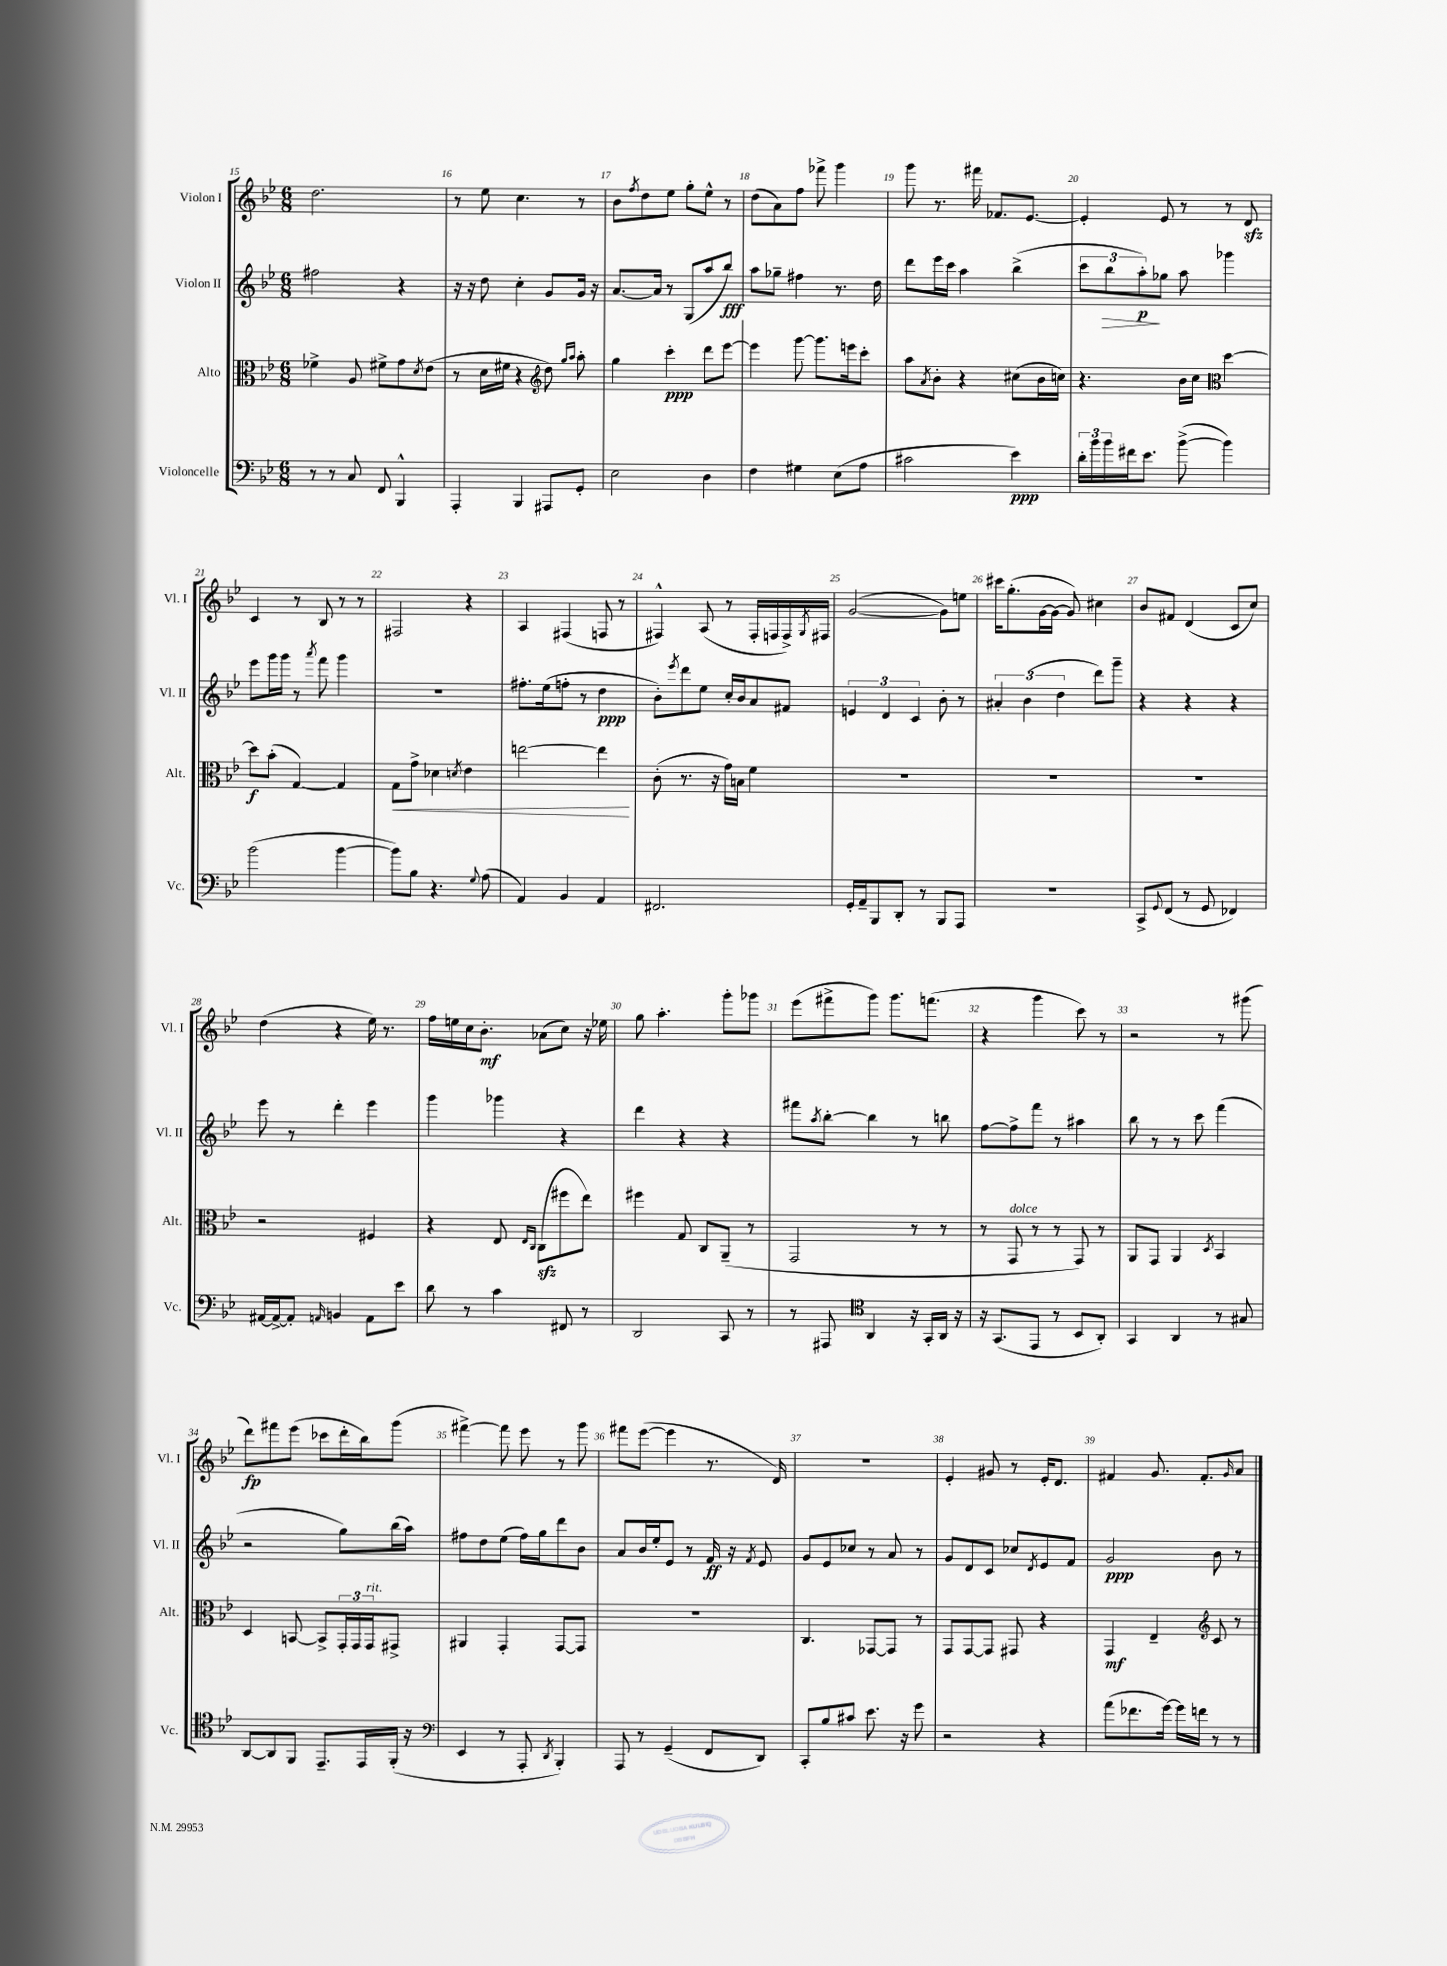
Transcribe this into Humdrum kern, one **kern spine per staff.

**kern	**dynam	**kern	**dynam	**kern	**dynam	**kern	**dynam
*part4	*part4	*part3	*part3	*part2	*part2	*part1	*part1
*staff4	*staff4	*staff3	*staff3	*staff2	*staff2	*staff1	*staff1
*I"Violoncelle	*	*I"Alto	*	*I"Violon II	*	*I"Violon I	*
*I'Vc.	*	*I'Alt.	*	*I'Vl. II	*	*I'Vl. I	*
*clefF4	*	*clefC3	*	*clefG2	*	*clefG2	*
*k[b-e-]	*	*k[b-e-]	*	*k[b-e-]	*	*k[b-e-]	*
*M6/8	*	*M6/8	*	*M6/8	*	*M6/8	*
=15	=15	=15	=15	=15	=15	=15	=15
8r	.	4f-X^\	.	2ff#X\	.	2.dd\	.
8r	.	.	.	.	.	.	.
8C/	.	8A/	.	.	.	.	.
8FF/	.	8f#X^\L	.	.	.	.	.
4BBB-^^/	.	8g\	.	4r	.	.	.
.	.	8qd/	.	.	.	.	.
.	.	(8e-\J	.	.	.	.	.
=16	=16	=16	=16	=16	=16	=16	=16
4AAA'/	.	8r	.	16r	.	8r	.
.	.	.	.	16r	.	.	.
.	.	16d\LL	.	8dd\	.	8ee-\	.
.	.	16f#X\JJ	.	.	.	.	.
4BBB-/	.	4r	.	4cc'\	.	4.cc\	.
*	*	*clefG2	*	*	*	*	*
8AAA#X/L	.	8dd\)	.	8g/L	.	.	.
.	.	16qqgg/LL	.	.	.	.	.
.	.	16qqaa/JJ	.	.	.	.	.
8GG'/J	.	8aa'\	.	16g/Jk	.	8r	.
.	.	.	.	16r	.	.	.
=17	=17	=17	=17	=17	=17	=17	=17
2E-\	.	4gg\	.	[8.a/L	.	8b-\L	.
.	.	.	.	.	.	8qff/	.
.	.	.	.	.	.	8dd\	.
.	.	.	.	16a/Jk]	.	.	.
.	.	4ccc'\	ppp	8r	.	8ee-\J	.
.	.	.	.	(8G/L	.	8gg'\L	.
4D\	.	8ddd\L	.	8aa/	.	8ee-^^\J	.
.	.	[8eee-\J	.	8bb-/J)	fff	8r	.
=18	=18	=18	=18	=18	=18	=18	=18
4F\	.	4eee-\]	.	8aa\L	.	(8dd\L	.
.	.	.	.	8gg-X~\J	.	8a\)	.
4G#X\	.	[8ggg\	.	4ff#X\	.	8ff\J	.
.	.	8.ggg\L]	.	.	.	8fff-X^\	.
(8E-\L	.	.	.	8.r	.	4ggg\	.
.	.	16eeen\k	.	.	.	.	.
8A\J	.	8ccc'\J	.	.	.	.	.
.	.	.	.	16dd\	.	.	.
=19	=19	=19	=19	=19	=19	=19	=19
2c#X\	.	8aa\L	.	8ddd\L	.	8ggg\	.
.	.	8qa/	.	.	.	.	.
.	.	8b-'\J	.	16eee-\L	.	8.r	.
.	.	.	.	16ccc\JJ	.	.	.
.	.	4r	.	4aa\	.	.	.
.	.	.	.	.	.	16fff#X\	.
.	.	.	.	.	.	8.f-X/L	.
4e-\)	ppp	(8cc#X\L	.	(4bb-^\	.	.	.
.	.	.	.	.	.	[8.e-/J	.
.	.	16b-\L	.	.	.	.	.
.	.	16ccn\JJ)	.	.	.	.	.
=20	=20	=20	=20	=20	=20	=20	=20
24d'\LL	.	4.r	.	12ccc\L	.	4e-'/]	.
24b-\	.	.	.	.	.	.	.
!	!	!	!	!	!LO:HP:b	!	!
24b-\	.	.	.	12bb-\	>	.	.
16f#X\J	.	.	.	.	.	.	.
.	.	.	.	12aa'\)	p	.	.
8.e-\J	.	.	.	.	.	.	.
.	.	.	.	8gg-X\J	]	8e-/	.
([8b-^\	.	16b-\LL	.	8aa\	.	8r	.
.	.	16cc\JJ	.	.	.	.	.
*	*	*clefC3	*	*	*	*	*
4b-\])	.	[4dd\	.	4ggg-X\	.	8r	.
.	.	.	.	.	.	8dzz/	.
!!LO:LB:g=z
=21	=21	=21	=21	=21	=21	=21	=21
(2b-\	.	8dd\L]	f	8eee-\L	.	4c/	.
.	.	(8b-'\J	.	16ggg\L	.	.	.
.	.	.	.	16ggg\JJ	.	.	.
.	.	[4G/)	.	8r	.	8r	.
.	.	.	.	8qaaa/	.	.	.
.	.	.	.	8fff\	.	8B-/	.
[4b-\	.	4G/]	.	4ggg\	.	8r	.
.	.	.	.	.	.	8r	.
=22	=22	=22	=22	=22	=22	=22	=22
!	!	!	!LO:HP:b	!	!	!	!
8b-\L])	.	8G\L	<	2.r	.	2F#X/	.
8B-\J	.	8g^\J	.	.	.	.	.
4.r	.	4d-X\	.	.	.	.	.
.	.	8qdn/	.	.	.	.	.
.	.	4e-\	.	.	.	4r	.
8qqG/	.	.	.	.	.	.	.
(8A\	.	.	.	.	.	.	.
=23	=23	=23	=23	=23	=23	=23	=23
4AA/)	.	[2een\	.	8.ff#X'\L	.	4A/	.
.	.	.	.	(16ee-\k	.	.	.
4BB-/	.	.	.	8ffn'\J	.	(4F#X/	.
.	.	.	.	8r	.	.	.
4AA/	.	4ee\]	.	4dd\	ppp	8Fn/	.
.	.	.	.	.	.	8r	.
.	.	.	[	.	.	.	.
=24	=24	=24	=24	=24	=24	=24	=24
2.FF#X/	.	(8c'\	.	8b-'\L)	.	4F#X^^/)	.
.	.	.	.	8qeee-/	.	.	.
.	.	8.r	.	8ddd\	.	.	.
.	.	.	.	8ee-\J	.	(8A/	.
.	.	16r	.	.	.	.	.
.	.	16g\LL)	.	16cc'/LL	.	8r	.
.	.	16Bn\JJ	.	16b-/J	.	.	.
.	.	4f\	.	8a/	.	16F#'/LL	.
.	.	.	.	.	.	16Fn/	.
.	.	.	.	8f#X/J	.	16F^/)	.
.	.	.	.	.	.	8qG/	.
.	.	.	.	.	.	16F#X/JJ	.
=25	=25	=25	=25	=25	=25	=25	=25
16GG'/LL	.	2.r	.	6en/	.	([2g/	.
16AA~/J	.	.	.	.	.	.	.
8BBB-/	.	.	.	.	.	.	.
.	.	.	.	6d/	.	.	.
8DD'/J	.	.	.	.	.	.	.
.	.	.	.	6c/	.	.	.
8r	.	.	.	.	.	.	.
8BBB-/L	.	.	.	8b-'\	.	8g\L])	.
8AAA/J	.	.	.	8r	.	8een\J	.
=26	=26	=26	=26	=26	=26	=26	=26
2.r	.	2.r	.	6a#X'/	.	16ccc#X\KL	.
.	.	.	.	.	.	(8.gg'\	.
.	.	.	.	(6b-\	.	.	.
.	.	.	.	.	.	[16g\L	.
.	.	.	.	.	.	16g\JJ_	.
.	.	.	.	6dd\	.	.	.
.	.	.	.	.	.	8g/])	.
.	.	.	.	8ddd\L)	.	4cc#X\	.
.	.	.	.	8ggg~\J	.	.	.
=27	=27	=27	=27	=27	=27	=27	=27
8CC^/L	.	2.r	.	4r	.	8b-/L	.
8qqGG/	.	.	.	.	.	.	.
(8FF/J	.	.	.	.	.	8f#X/J	.
8r	.	.	.	4r	.	(4d/	.
8GG/	.	.	.	.	.	.	.
4FF-X/)	.	.	.	4r	.	8c/L	.
.	.	.	.	.	.	8cc/J)	.
!!LO:LB:g=z
=28	=28	=28	=28	=28	=28	=28	=28
[16AA#X/LL	.	2r	.	8eee-\	.	(4dd\	.
16AA#^/J_	.	.	.	.	.	.	.
8AA#'/J]	.	.	.	8r	.	.	.
16qqAAn/	.	.	.	.	.	.	.
4BBn/	.	.	.	4ddd'\	.	4r	.
8AA\L	.	4F#X/	.	4eee-\	.	16ee-\)	.
.	.	.	.	.	.	8.r	.
8e-\J	.	.	.	.	.	.	.
=29	=29	=29	=29	=29	=29	=29	=29
8d\	.	4r	.	4ggg\	.	16ff\LL	.
.	.	.	.	.	.	16een\	.
8r	.	.	.	.	.	16cc\J	.
.	.	.	.	.	.	8.b-'\J	mf
4c\	.	8E-/	.	4ggg-X\	.	.	.
.	.	16qqE-/LL	.	.	.	.	.
.	.	16qqC/JJ	.	.	.	.	.
.	.	(8Czz\L	.	.	.	(8a-X\L	.
8FF#X/	.	8ff#X\	.	4r	.	8cc\J)	.
8r	.	8ee-\J)	.	.	.	16r	.
.	.	.	.	.	.	16ee-X\	.
=30	=30	=30	=30	=30	=30	=30	=30
2DD/	.	4ff#X\	.	4ddd\	.	8gg\	.
.	.	.	.	.	.	4.aa'\	.
.	.	8G/	.	4r	.	.	.
.	.	8C/L	.	.	.	.	.
8CC/	.	(8AA~/J	.	4r	.	8ggg'\L	.
8r	.	8r	.	.	.	8ggg-X\J	.
=31	=31	=31	=31	=31	=31	=31	=31
8r	.	2GG/	.	8fff#X\L	.	(8eee-\L	.
.	.	.	.	8qaa/	.	.	.
8AAA#X/	.	.	.	[8bb-'\J	.	8fff#X^\	.
*clefC4	*	*	*	*	*	*	*
4AA/	.	.	.	4bb-\]	.	8ggg\J)	.
.	.	.	.	.	.	8.ggg\L	.
16r	.	8r	.	8r	.	.	.
16GG'/LL	.	.	.	.	.	(8.fffn\J	.
16AA/JJ	.	8r	.	8bbn\	.	.	.
16r	.	.	.	.	.	.	.
=32	=32	=32	=32	=32	=32	=32	=32
16r	.	8r	.	[8ff\L	.	4r	.
(8.GG/L	.	.	.	.	.	.	.
!	!	!LO:TX:a:i:t=dolce	!	!	!	!	!
.	.	8GG/	.	8ff^\]	.	.	.
8EE-/J	.	8r	.	8fff\J	.	4ggg\	.
8r	.	8r	.	8r	.	.	.
8BB-/L	.	8GG/)	.	4aa#X\	.	8ccc\)	.
8AA'/J)	.	8r	.	.	.	8r	.
=33	=33	=33	=33	=33	=33	=33	=33
4GG/	.	8AA/L	.	8bb-\	.	2r	.
.	.	8GG/J	.	8r	.	.	.
4AA/	.	4AA/	.	8r	.	.	.
.	.	.	.	8ccc\	.	.	.
.	.	8qD/	.	.	.	.	.
8r	.	4BB-/	.	(4fff\	.	8r	.
8G#X/	.	.	.	.	.	(8ggg#X\	.
!!LO:LB:g=z
=34	=34	=34	=34	=34	=34	=34	=34
[8AA/L	.	4D/	.	2r	.	8ddd\L)	fp
8AA/]	.	.	.	.	.	8fff#X\	.
8FF/J	.	[8BBn/	.	.	.	(8eee-\J	.
8.EE-~/L	.	8BB^/L]	.	.	.	8ccc-X\L	.
.	.	24GG'/L	.	8gg\L)	.	16ddd'\L	.
.	.	24GG/	.	.	.	.	.
16EE-/L	.	.	.	.	.	16bb-\J)	.
!	!	!LO:TX:a:i:t=rit.	!	!	!	!	!
.	.	24GG/J	.	.	.	.	.
(16FF'/JJ	.	8GG#X^/J	.	(16bb-\L	.	(8ggg\J	.
16r	.	.	.	16aa\JJ)	.	.	.
=35	=35	=35	=35	=35	=35	=35	=35
*clefF4	*	*	*	*	*	*	*
4EE-/	.	4AA#X/	.	8ff#X\L	.	[4fff#X^\)	.
.	.	.	.	8dd\	.	.	.
8r	.	4GG'/	.	(8ee-\J	.	8fff#\]	.
8AAA'/	.	.	.	16ff#\LL)	.	8eee-\	.
.	.	.	.	16gg\J	.	.	.
8qDD/	.	.	.	.	.	.	.
4BBB-'/)	.	[8GG/L	.	8ddd\	.	8r	.
.	.	8GG/J]	.	8b-\J	.	8ggg\	.
=36	=36	=36	=36	=36	=36	=36	=36
8AAA/	.	2.r	.	8a/L	.	8fff#X\L	.
8r	.	.	.	16b-/L	.	([8eee-\J	.
.	.	.	.	16ee-'/J	.	.	.
(4GG~/	.	.	.	8e-/J	.	4eee-\]	.
.	.	.	.	8r	.	.	.
8FF/L	.	.	.	16f/	ff	8.r	.
.	.	.	.	16r	.	.	.
.	.	.	.	8qf/	.	.	.
8DD/J)	.	.	.	8e-/	.	.	.
.	.	.	.	.	.	16d/)	.
=37	=37	=37	=37	=37	=37	=37	=37
8CC'/L	.	4.C/	.	8g/L	.	2.r	.
8B-/	.	.	.	8e-/	.	.	.
8c#X/J	.	.	.	8cc-X/J	.	.	.
8.e-\	.	[8GG-X/L	.	8r	.	.	.
.	.	8GG-/J]	.	8a/	.	.	.
16r	.	.	.	.	.	.	.
8g\	.	8r	.	8r	.	.	.
=38	=38	=38	=38	=38	=38	=38	=38
2r	.	8GG/L	.	8g/L	.	4e-'/	.
.	.	[8GG/	.	8d/	.	.	.
.	.	8GG/J]	.	8c/J	.	8g#X/	.
.	.	8GG#X/	.	8cc-X/L	.	8r	.
.	.	.	.	8qd/	.	.	.
4r	.	4r	.	8e-/	.	16e-'/KL	.
.	.	.	.	.	.	8.d/J	.
.	.	.	.	8f/J	.	.	.
=39	=39	=39	=39	=39	=39	=39	=39
(8a\L	.	4GG/	mf	2g/	ppp	4f#X/	.
8.f-X\	.	.	.	.	.	.	.
.	.	4E-~/	.	.	.	8.g/	.
[16g\Jk)	.	.	.	.	.	.	.
16g\LL]	.	.	.	.	.	.	.
16fn\JJ	.	.	.	.	.	8.f#'/L	.
*	*	*clefG2	*	*	*	*	*
8r	.	8c/	.	8b-\	.	.	.
.	.	.	.	.	.	16qqg/	.
8r	.	8r	.	8r	.	8a/J	.
==	==	==	==	==	==	==	==
*-	*-	*-	*-	*-	*-	*-	*-
